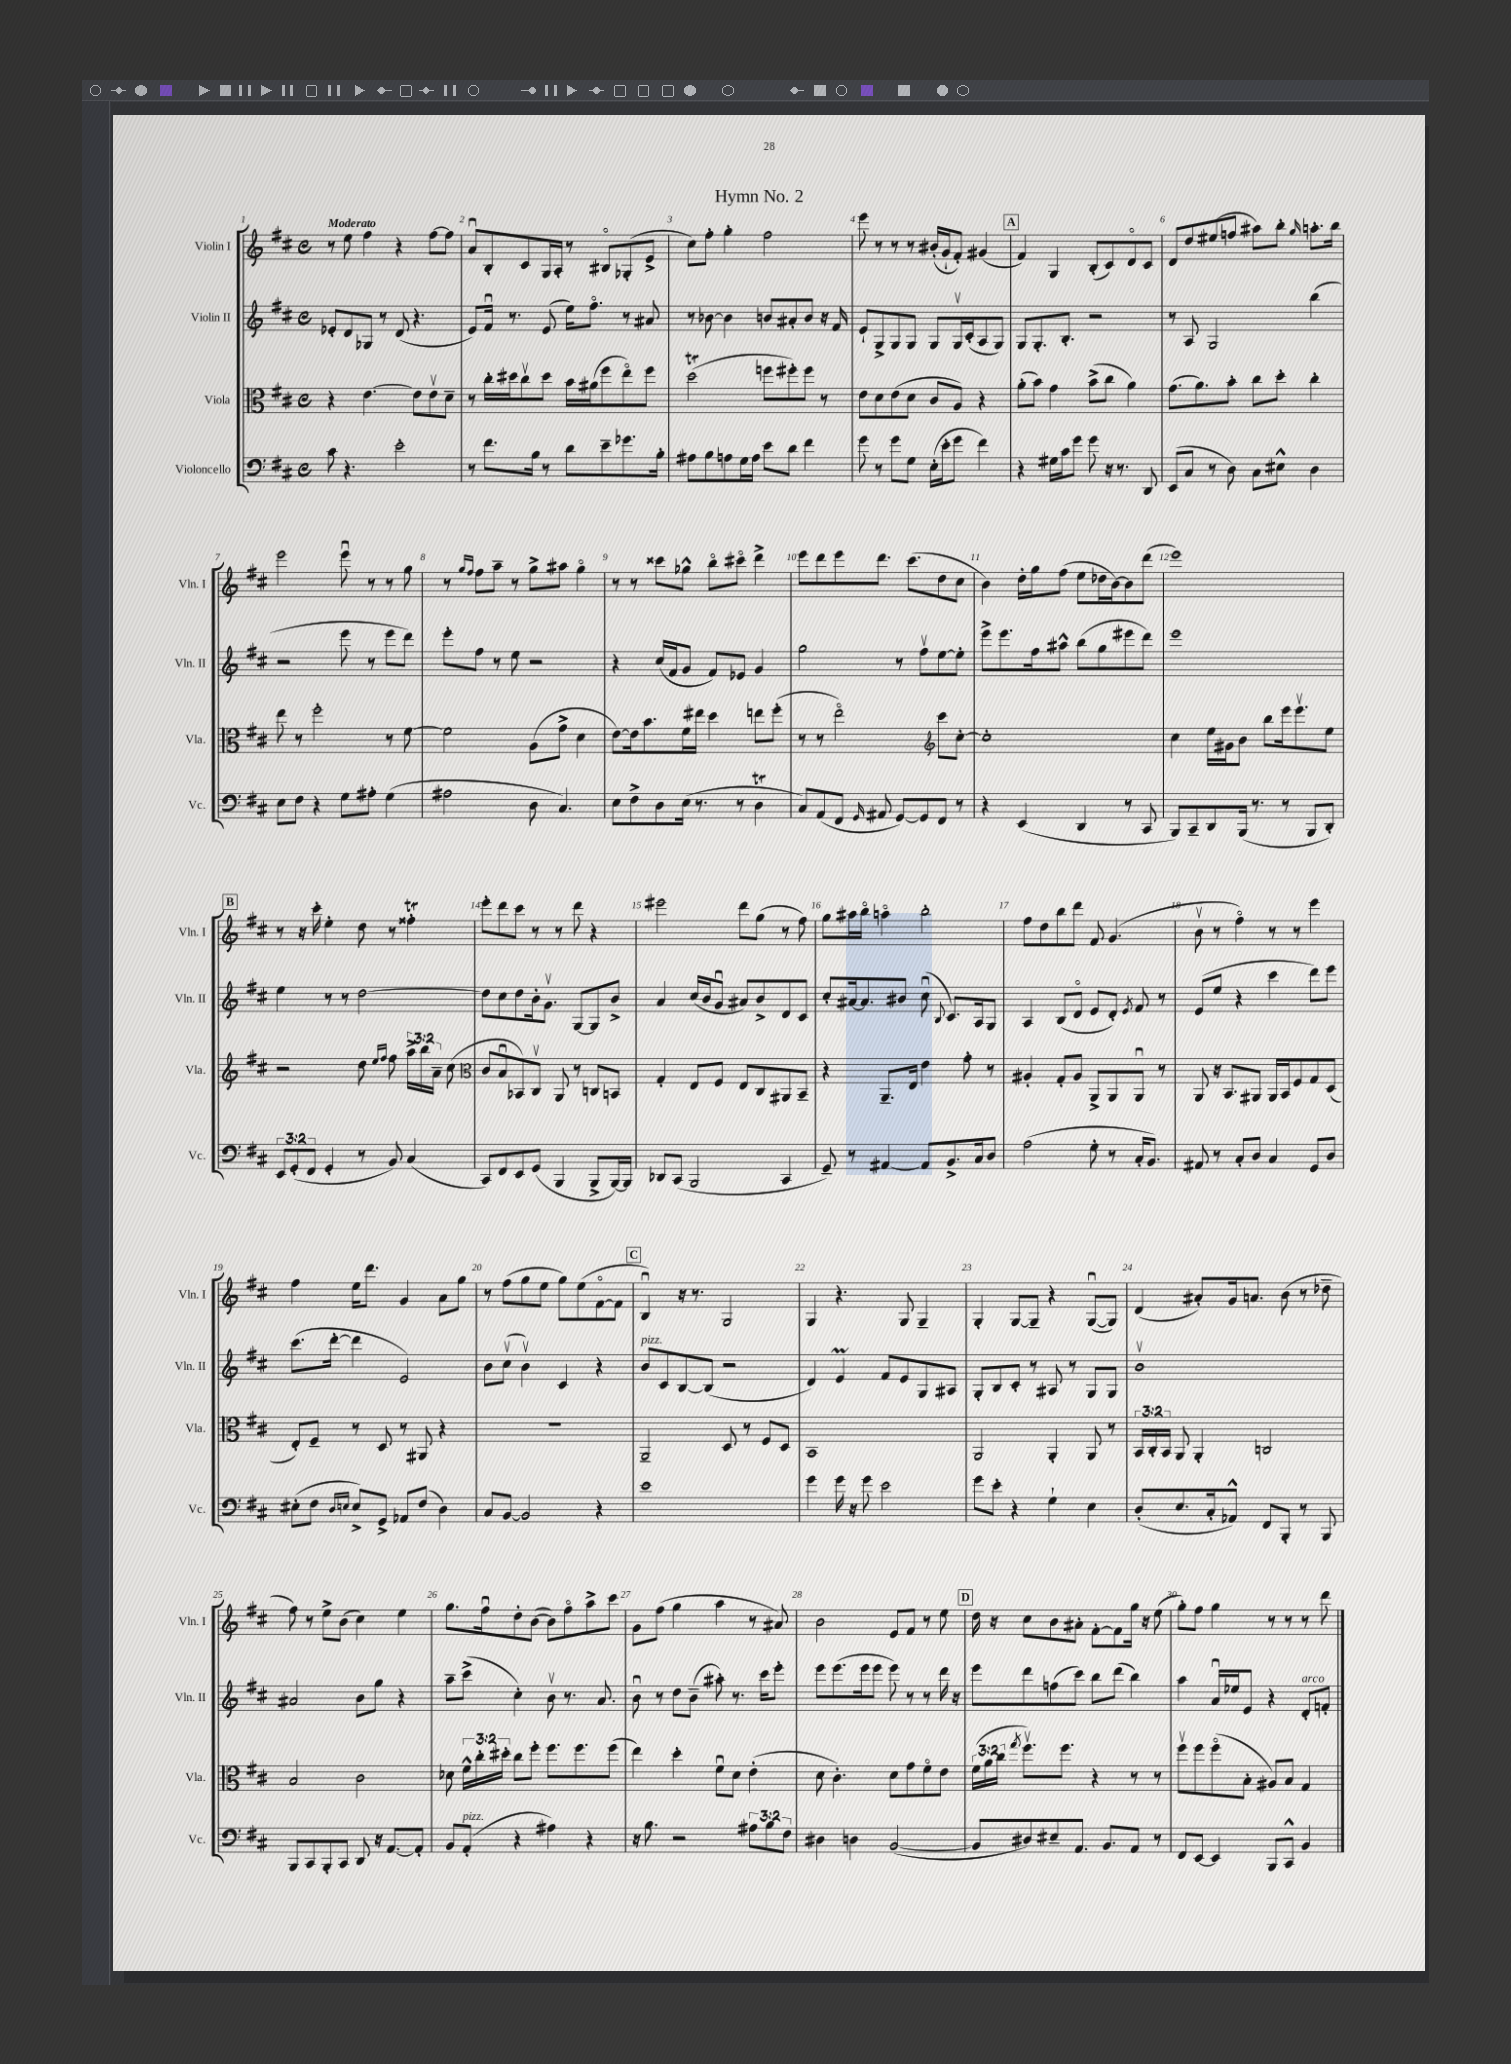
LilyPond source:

\header { title = "Hymn No. 2" }
<<
\new StaffGroup <<
\new Staff = "s0" \with { instrumentName = "Violin I" shortInstrumentName = "Vln. I" } {
    \clef treble \key d \major \defaultTimeSignature \time 4/4 \tempo "Moderato"
    \autoBeamOff r8 e''8 fis''4 r4 fis''8[~ fis''8] |
    a'8[\downbow b8-. cis'8 g16 a16]-. r8 bis8[\flageolet ges8-.( e'8]-> |
    cis''8[) fis''8]-. g''4-. fis''2 |
    e'''8 r8 r8 r8 bis'16[-.( g'16-! fis'8]-.) gis'4( |
    \mark \markup { \box "A" } fis'4) g4 b8[-.( cis'8) d'8\flageolet cis'8] |
    d'8[ d''8 eis''8( f''8] ais''8[) b''8]-. \grace { g''16 } a''8.[-. b''16] |
    e'''2 e'''8\downbow r8 r8 g''8 |
    r8 \grace { g''16[ fis''16] } fis''8[ a''8]-- r8 g''8[-> ais''8] g''4\flageolet |
    r8 r8 cisis'''8[ ges''8]-^ b''8[\flageolet cis'''8]\flageolet d'''4-> |
    e'''8[ d'''8 e'''8 d'''8.] cis'''8.[( d''8 cis''8] |
    b'4) d''16[-. g''16 fis''8]( e''8[ des''16 b'16~) b'8 d'''8]( |
    e'''1) |
    \mark \markup { \box "B" } r8 r16 cis'''16-. e''4-. d''8 r8 fisis''4-.\trill |
    e'''8[-. d'''8 cis'''8] r8 r8 d'''8 r4 |
    eis'''2 d'''8[ g''8]( r8 fis''8) |
    g''8[ ais''16 b''16]\flageolet a''4\flageolet b''2-. |
    fis''8[ d''8 b''8 d'''8] fis'8 g'4.( |
    b'8\upbow r8 fis''4\flageolet) r8 r8 e'''4 |
    fis''4 e''16[ d'''8.] g'4 a'8[ g''8] |
    r8 fis''8[( g''8 e''8] g''8[) e''8( fis'8~\flageolet fis'8] |
    \mark \markup { \box "C" } b4\downbow) r16 r8. g2 |
    g4 r4. g8 g4-- |
    g4-. g8[~ g8]-- r4 g8[~\downbow( g8]) |
    d'4( ais'8[-.) g'16 a'8.] b'8( r8 des''8-- |
    fis''8) r8 e''8[-> b'8]( cis''4) e''4 |
    g''8.[ fis''16\downbow d''8-. b'8]~( b'8[) fis''8\flageolet a''8-> cis'''8] |
    g'8[ fis''8]( g''4 a''4 r8 ais'8) |
    b'2 e'8[ fis'8] r8 e''8 |
    \mark \markup { \box "D" } d''16 r16 cis''8[ b'8 ais'8]-. fis'8[~-. fis'8 g''16] r16 e''8( |
    g''8[-.) fis''8] g''4 r8 r8 r8 d'''8 \bar "|." |
}
\new Staff = "s1" \with { instrumentName = "Violin II" shortInstrumentName = "Vln. II" } {
    \clef treble \key d \major \defaultTimeSignature \time 4/4
    \autoBeamOff ees'8[-. d'8 ges8] r8 d'8( r4. |
    e'8[) fis'16]\downbow r8. e'8( e''16[) fis''8.]\flageolet r8 ais'8 |
    r8 bes'8~ bes'4 b'8[ ais'8-. b'8] r16 fis'16 |
    e'8[-! g8-> g8 g8] g8[ g16\upbow cis'16-.( a8 g8]) |
    \mark \markup { \box "A" } g8[ g8.-. b8.]-. r2 |
    r8 a8 g2 b''4( |
    r2 e'''8 r8 e'''8[ d'''8]) |
    e'''8[-. fis''8] r8 e''8 r2 |
    r4 cis''16[( fis'16 g'8] fis'8[) ees'8] g'4 |
    g''2 r8 fis''8[\upbow e''8~ e''8]-. |
    e'''8[-> e'''8. fis''16 ais''8]-^ b''8[( g''8 eis'''8 d'''8]) |
    e'''1 |
    \mark \markup { \box "B" } e''4 r8 r8 d''2~ |
    d''8[ cis''8 d''8 b'16-. g'8.]\upbow g8[~ g8 b'8]-> |
    a'4 cis''16[( b'16 g'8]\downbow ais'8[) b'8-> d'8 cis'8] |
    cis''8[-. ais'16~ ais'8. bis'8] cis''8\downbow( \appoggiatura { b8 } cis'8.[) a16 g8] |
    a4 b8[( d'8]\flageolet e'8[ d'8]-.) \acciaccatura { e'8 } fis'8 r8 |
    e'8[( e''8] r4 cis'''4 d'''8[) e'''8] |
    cis'''8.[( d'''16]~-. d'''4 e'2) |
    b'8[ cis''8]\upbow( b'4\upbow) cis'4 r4 |
    \mark \markup { \box "C" } b'8[^\markup { \italic "pizz." } cis'8 b8~ b8]( r2 |
    d'4) e'4\prall fis'8[ e'8 g8 ais8] |
    g8[-. b8 cis'8]-. r8 ais8 r8 g8[ g8] |
    b'1\upbow |
    ais'2 b'8[ g''8] r4 |
    a''8[-- cis'''8]->( cis''4-.) b'8\upbow r8. a'8. |
    b'8\downbow r8 d''8[ b'8]--( ais''8-.) r8. cis'''16[ e'''8]-. |
    e'''8[ e'''8.( e'''16 e'''8] e'''8) r8 r8 d'''16 r16 |
    \mark \markup { \box "D" } e'''8[ d'''8 f''8( cis'''8]) b''8[ d'''8]( b''4) |
    a''4 a'16[\downbow ees''16 e'8] r4 d'8[-.^\markup { \italic "arco" } f'8]-. \bar "|." |
}
\new Staff = "s2" \with { instrumentName = "Viola" shortInstrumentName = "Vla." } {
    \clef alto \key d \major \defaultTimeSignature \time 4/4 \override Staff.TupletNumber.text = #tuplet-number::calc-fraction-text
    \autoBeamOff r4 e'4.~ e'8[ e'8\upbow d'8]-- |
    r8 cis''16[-. dis''16 cis''8\upbow dis''8] b'16[ ais'16( fis''8 e''8\flageolet) fis''8] |
    d''2\trill( f''8[ fis''8-.) fis''8] r8 |
    e'8[ d'8 e'8( d'8] cis'8[ a8]) r4 |
    \mark \markup { \box "A" } a'8[-.( b'8]) g'4 b'8[->( cis''8] a'4) |
    g'8.[( a'8.) b'8]-. cis''8[ d''8]-. cis''4-. |
    e''8 r8 fis''2-. r8 fis'8~ |
    fis'2 a8[( g'8]-> d'4 |
    e'8[~) e'16 b'8. fis'16 eis''16] d''4 e''8[ fis''8]-.( |
    r8 r8 e''2\flageolet) \clef treble cis'''8[ cis''8]~-. |
    cis''1-. |
    cis''4 e''16[ gis'16 b'8] b''8[ e'''16 e'''8.\upbow e''8] |
    \mark \markup { \box "B" } r2 d''8 \grace { e''16[ fis''16] } fis''8 \tuplet 3/2 { a''16[-> b''16 a'16]-- } cis''8( |
    \clef alto cis'8[ b8\downbow bes,8) cis8]\upbow a,8 r8 c8[ b,8] |
    g4-. e8[ fis8] e8[ cis8 ais,8 b,8]-- |
    r4 a,8.[-- e16] e'4 g'8-. r8 |
    ais4-. g8[-. ais8] a,8[-> a,8 a,8]\downbow r8 |
    a,8 r16 b,8.[ ais,8] ais,16[ b,16 fis8 g8 d8]( |
    e8[-.) fis8]-- r8 d8 r8 ais,8 r4 |
    R1 |
    \mark \markup { \box "C" } a,2-- d8 r8 fis8[ d8] |
    b,1 |
    a,2 a,4-. a,8 r8 |
    \tuplet 3/2 { b,16[ cis16-. b,16] } a,8 a,4-. c2 |
    b2 cis'2 |
    des'8 \tuplet 3/2 { fis'16[-^ cis''16-. dis''16]-. } cis''8[ fis''8]-. fis''8.[ fis''8. fis''8]( |
    e''4) d''4-. fis'8[\downbow d'8] e'4-.( |
    d'8 cis'4.-.) d'8[ g'8 fis'8\flageolet e'8] |
    \mark \markup { \box "D" } \tuplet 3/2 { fis'16[( a'16 cis''16] } \acciaccatura { g''8 } fis''8.[\upbow) fis''8.] r4 r8 r8 |
    fis''8[\upbow fis''8 fis''8\flageolet( b8]-. ais8[) b8] g4 \bar "|." |
}
\new Staff = "s3" \with { instrumentName = "Violoncello" shortInstrumentName = "Vc." } {
    \clef bass \key d \major \defaultTimeSignature \time 4/4 \override Staff.TupletNumber.text = #tuplet-number::calc-fraction-text
    \autoBeamOff cis'8 r4. e'2-. |
    r8 fis'8.[ b16] r8 d'8[ e'8-- ges'8. b16]-. |
    ais8[ b8 a8 g16 a16] e'8[ d'8] fis'4 |
    g'8 r8 g'8[ g8] e16[-.( e'16-. g'8] fis'4) |
    \mark \markup { \box "A" } r4 gis16[ cis'16 g'8] g'8 r16 r8. d,8 |
    e,8[( cis8] r8 d8) cis8[ eis8]-^ d4 |
    e8[ fis8] r4 g8[ ais8]-. g4( |
    ais2 d8 cis4.) |
    e8[ fis8-> d8 e16]( r8. r8 d4\trill |
    cis8[) a,8( fis,8] \grace { g,16 } ais,8 g,8[~) g,8 fis,8] r8 |
    r4 e,4( d,4 r8 cis,8 |
    b,,8[) cis,8-- d,8 b,,16]( r8. r8 b,,8[ d,8]-.) |
    \mark \markup { \box "B" } \tuplet 3/2 { e,8[ g,8-.( fis,8] } g,4-. r8 b,8) cis4( |
    cis,8[) fis,8 e,8 g,8]( b,,4 b,,8[-> b,,16~) b,,16] |
    des,8[ cis,8]( b,,2 cis,4 |
    g,8--) r8 ais,4~ ais,8[ b,8.-> cis16 d8] |
    a2( g8-. r8 cis16[-. b,8.]) |
    ais,8 r8 cis8[-. d8] cis4 g,8[ d8] |
    eis8[-.( fis8] \grace { d16[ e16] } e8[->) g,8]-> aes,8[ fis8]( d4) |
    cis8[ b,8]~ b,2 r4 |
    \mark \markup { \box "C" } e'1 |
    g'4 g'16 r16 g'8 e'2 |
    g'8[ e'8]-. r4 g4-! e4 |
    d8[-.( e8. cis16-. aes,8]-^) fis,8[ b,,8]-. r8 b,,8 |
    b,,8[ cis,8 b,,8-. cis,8] d,8 r16 a,8.[~ a,8]-. |
    b,8[ a,8]-.^\markup { \italic "pizz." }( r4 ais4) r4 |
    r16 b8. r2 \tuplet 3/2 { ais8[ b8 fis8] } |
    dis4 d4 b,2~( |
    \mark \markup { \box "D" } b,8[ dis8) eis8-- a,8.] b,8.[ a,8] r8 |
    fis,8[ e,8]~ e,4 b,,8[ cis,8]-^ b,4 \bar "|." |
}
>>
>>
\layout { \context { \Score \override BarNumber.break-visibility = ##(#f #t #t) barNumberVisibility = #all-bar-numbers-visible } }
